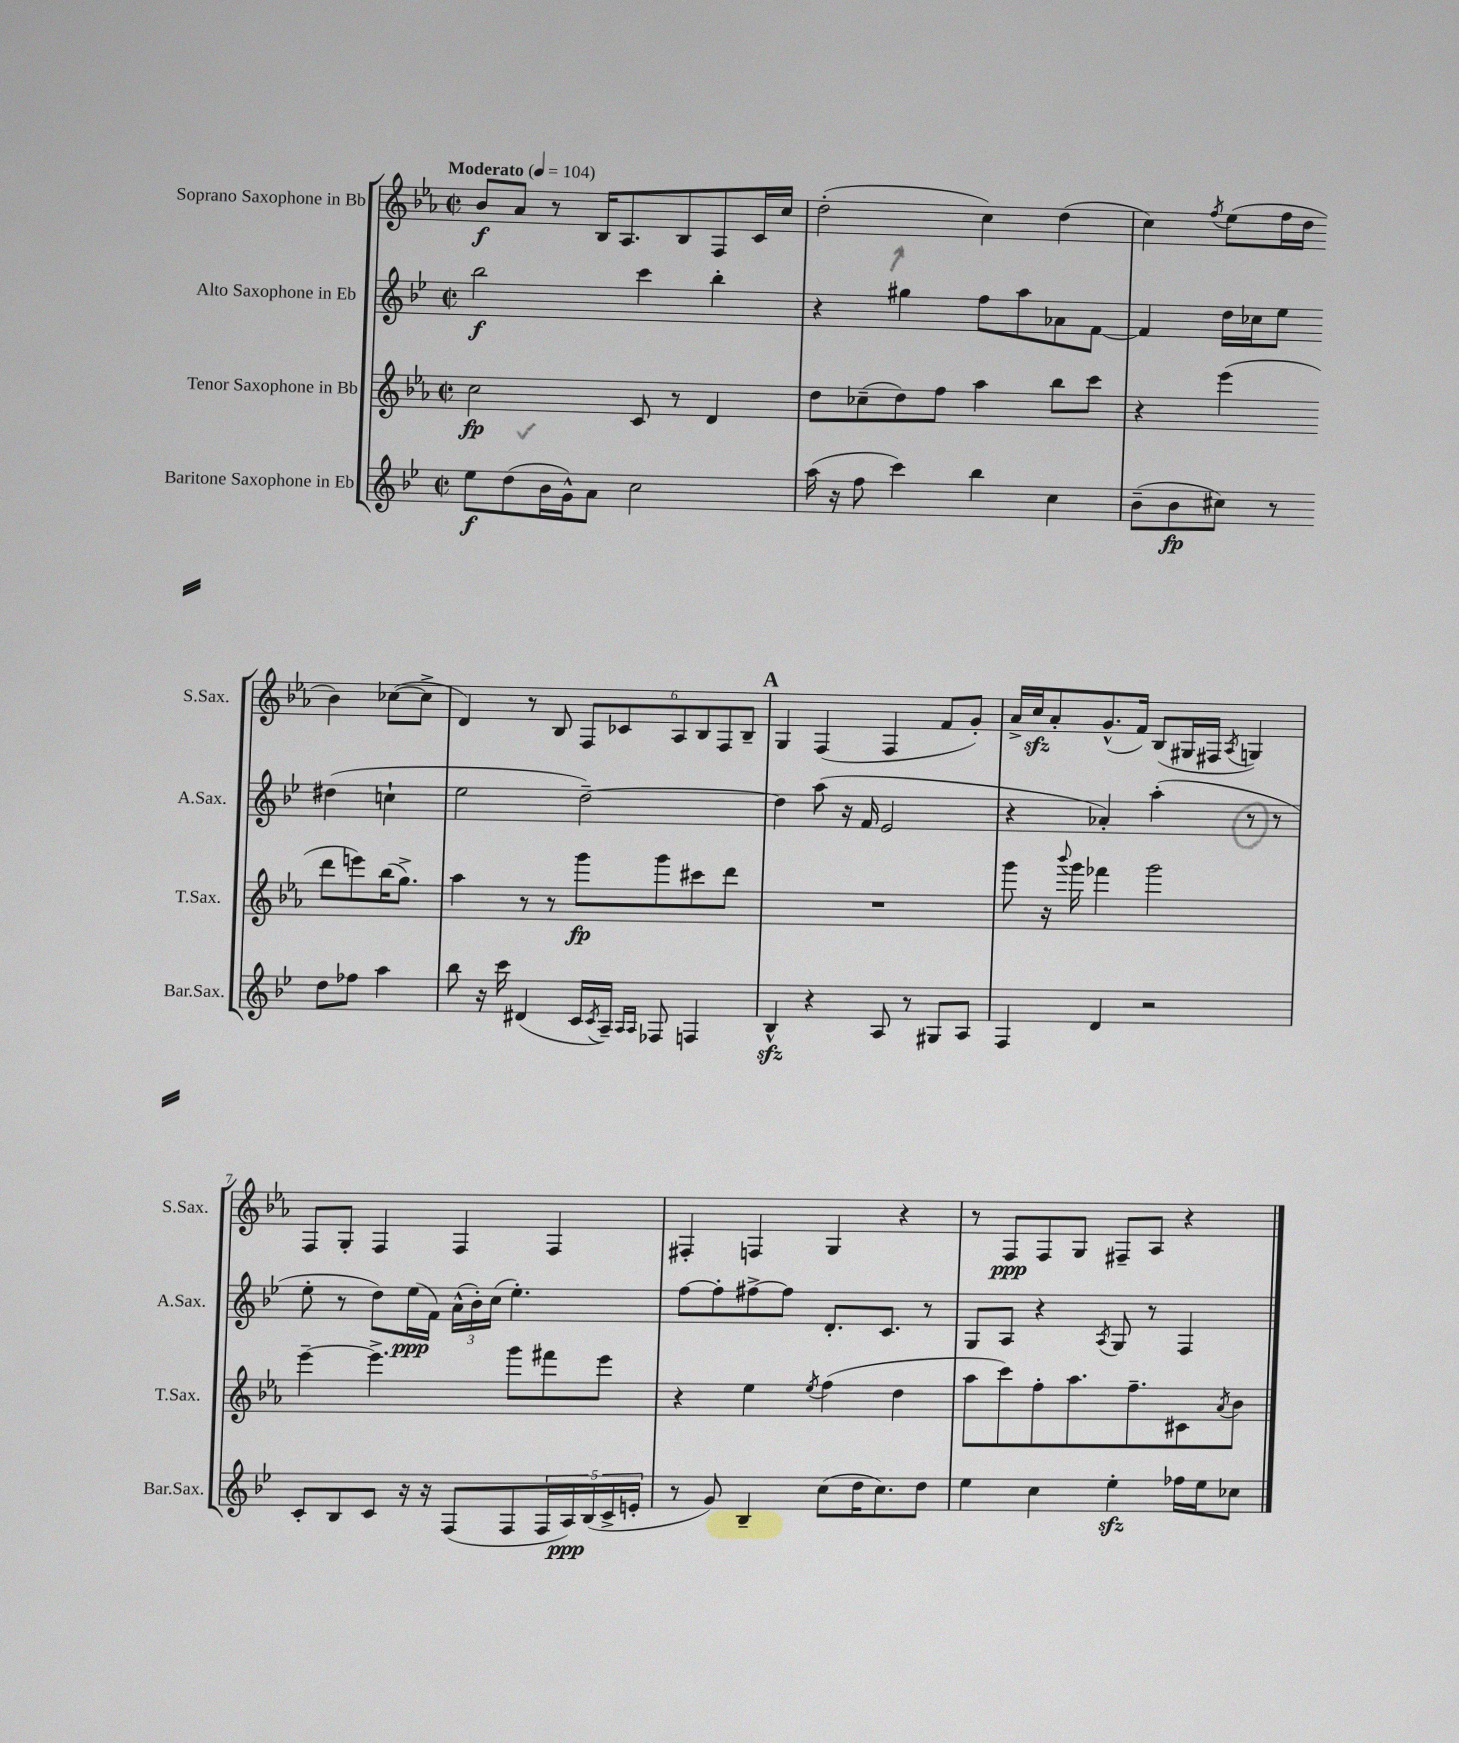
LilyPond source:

<<
\new StaffGroup <<
\new Staff = "s0" \with { instrumentName = "Soprano Saxophone in Bb" shortInstrumentName = "S.Sax." } {
    \clef treble \key ees \major \defaultTimeSignature \time 2/2 \tempo "Moderato" 4 = 104
    bes'8\f aes'8 r8 bes16 aes8. bes8 f8 c'16 c''16 |
    d''2-.( c''4) d''4( |
    c''4) \acciaccatura { f''8 } ees''8( f''16 d''16 bes'4) ces''8~( ces''8-> |
    d'4) r8 bes8 \tuplet 6/4 { f8 ces'8 aes8 bes8 f8 bes8-- } |
    \mark \markup { \bold "A" } g4 f4( f4 f'8 g'8-.) |
    aes'16-> c''16\sfz aes'8-. g'8.-^( f'16) bes8( gis16 fis16 \acciaccatura { aes8 } g4) |
    f8 g8-. f4 f4 f4 |
    fis4-. f4 g4 r4 |
    r8 f8\ppp f8 g8 fis8-- aes8 r4 \bar "|." |
}
\new Staff = "s1" \with { instrumentName = "Alto Saxophone in Eb" shortInstrumentName = "A.Sax." } {
    \clef treble \key bes \major \defaultTimeSignature \time 2/2
    bes''2\f c'''4 bes''4-. |
    r4 gis''4 f''8 a''8 aes'8 f'8~ |
    f'4 d''16 ces''16 ees''8 dis''4( c''4-! |
    ees''2 d''2~--) |
    \mark \markup { \bold "A" } d''4 a''8( r16 f'16 ees'2 |
    r4 aes'4-.) a''4-.( r8 r8 |
    ees''8-. r8 d''8) ees''16\ppp( f'16) \tuplet 3/2 { a'16-^( bes'16-.) c''16( } ees''4.-.) |
    f''8~ f''8-. fis''8~-> fis''8 d'8.-. c'8. r8 |
    g8 a8 r4 \acciaccatura { a8 } g8 r8 f4 \bar "|." |
}
\new Staff = "s2" \with { instrumentName = "Tenor Saxophone in Bb" shortInstrumentName = "T.Sax." } {
    \clef treble \key ees \major \defaultTimeSignature \time 2/2
    c''2\fp c'8 r8 d'4 |
    d''8 ces''8--( d''8) f''8 aes''4 bes''8 c'''8 |
    r4 ees'''4( d'''8 e'''8) bes''16( g''8.->) |
    aes''4 r8 r8 g'''8\fp g'''8 cis'''8 d'''8 |
    \mark \markup { \bold "A" } R1 |
    g'''8 r16 \appoggiatura { bes'''8 } g'''16 fes'''4 g'''2 |
    ees'''4~-- ees'''4.-> g'''8 fis'''8 ees'''8 |
    r4 ees''4 \acciaccatura { ees''8 } f''4( d''4 |
    aes''8 c'''8) f''8-. aes''8. f''8.-- cis'8 \acciaccatura { aes'8 } bes'8 \bar "|." |
}
\new Staff = "s3" \with { instrumentName = "Baritone Saxophone in Eb" shortInstrumentName = "Bar.Sax." } {
    \clef treble \key bes \major \defaultTimeSignature \time 2/2
    ees''8\f d''8( bes'16 g'16-^) a'8 c''2 |
    a''16( r16 f''8 c'''4) bes''4 c''4 |
    bes'8--( bes'8\fp cis''8) r8 d''8 fes''8 a''4 |
    bes''8 r16 c'''16 dis'4( c'16 \acciaccatura { c'8 } a16--) \grace { a16 a16 } fes8 f4 |
    \mark \markup { \bold "A" } bes4-^\sfz r4 a8 r8 gis8 a8 |
    f4 d'4 r2 |
    c'8-. bes8 c'8 r16 r16 f8( f8 \tuplet 5/4 { f16 a16\ppp) bes16( c'16-> e'16-. } |
    r8 g'8) bes4-- c''8( d''16 c''8.) d''8 |
    ees''4 c''4 ees''4-.\sfz fes''16 ees''16 ces''8 \bar "|." |
}
>>
>>
